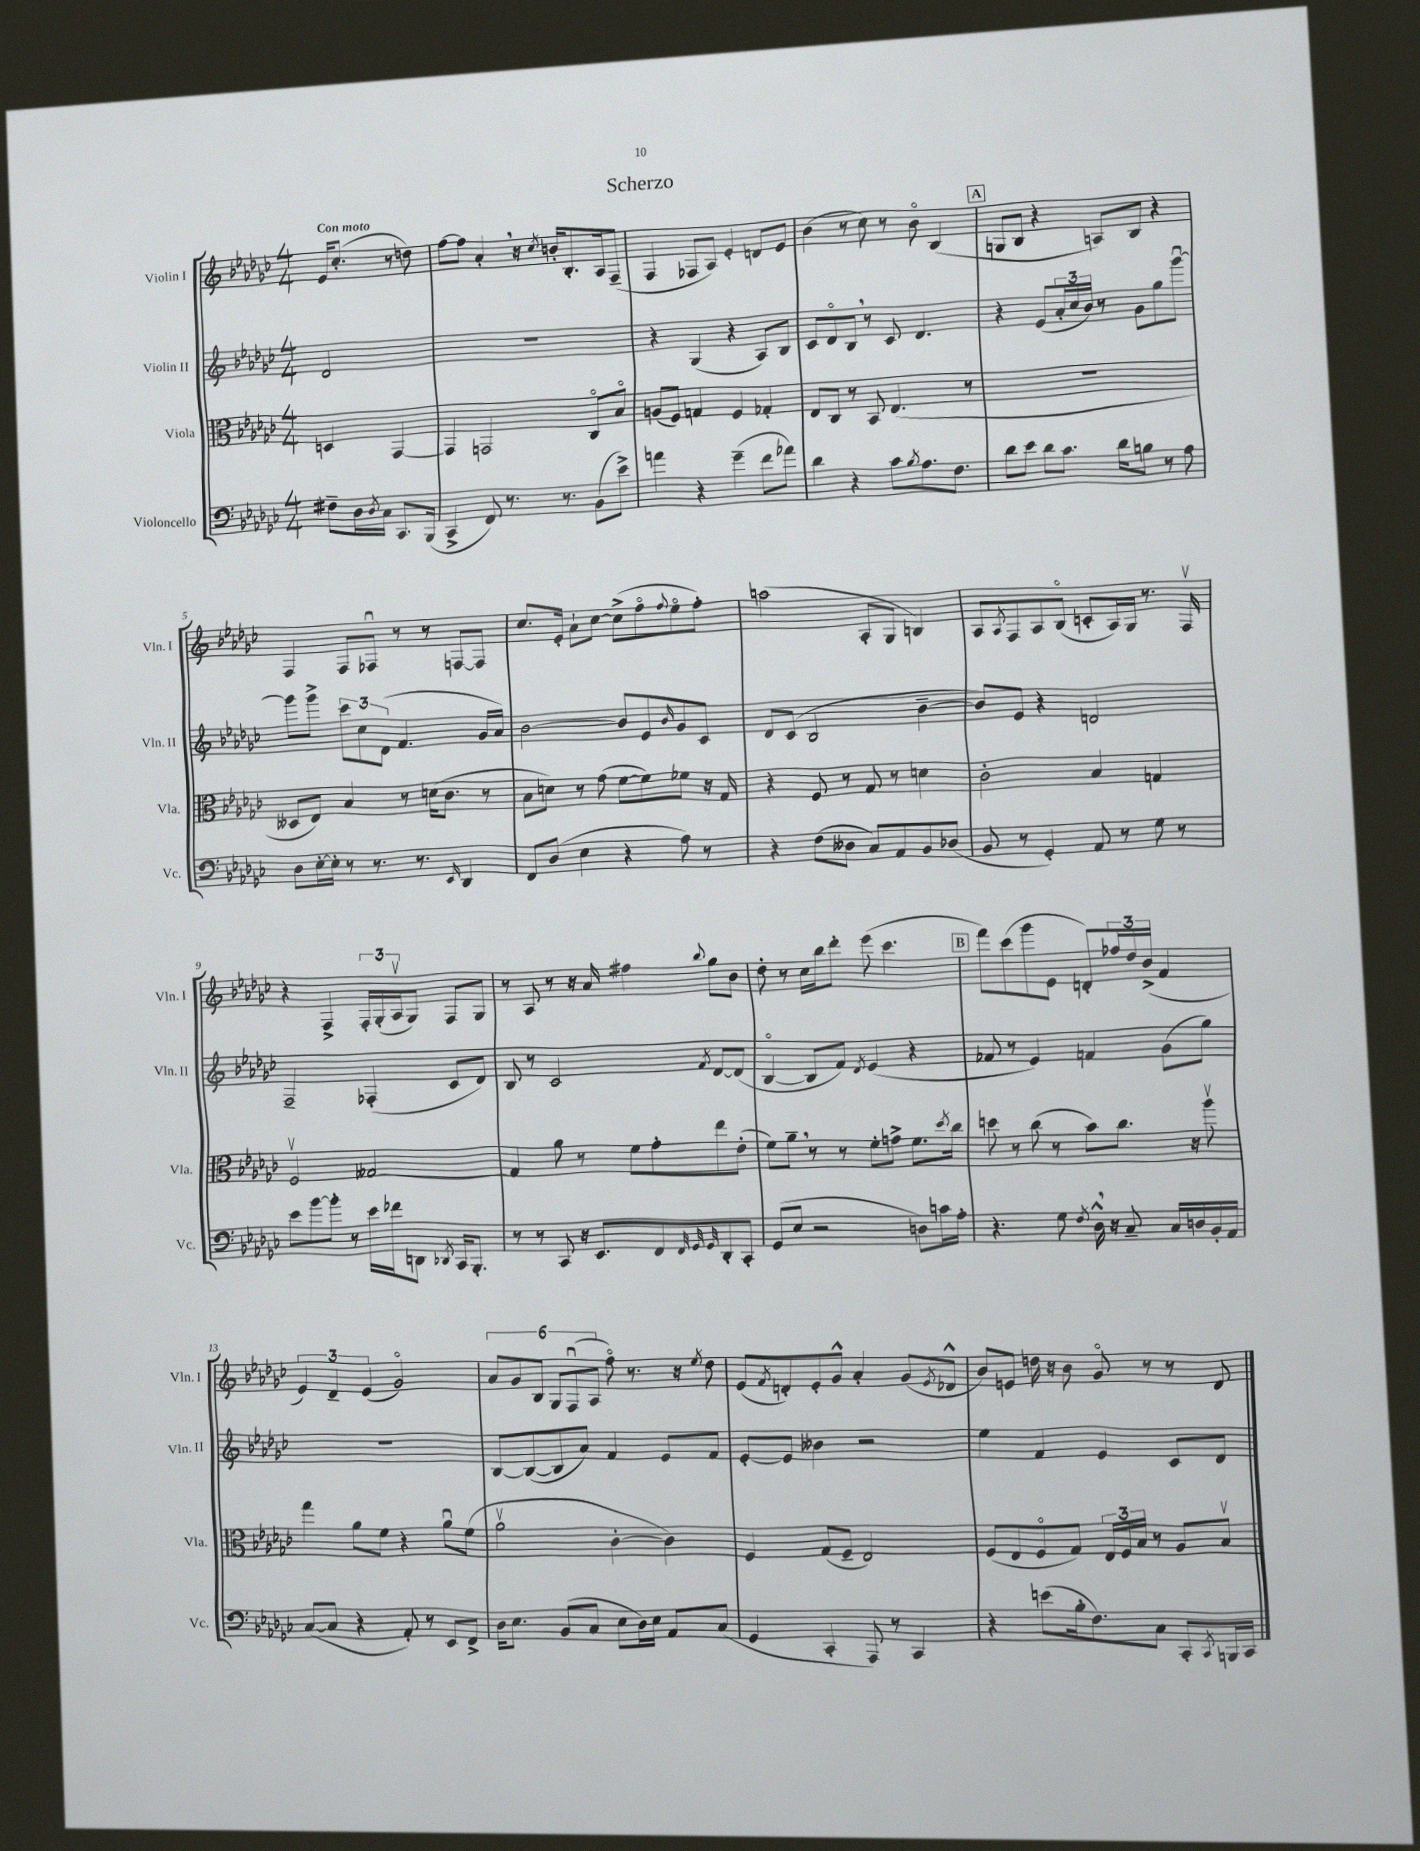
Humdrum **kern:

**kern	**kern	**kern	**kern
*staff4	*staff3	*staff2	*staff1
*clefF4	*clefC3	*clefG2	*clefG2
*k[b-e-a-d-g-c-]	*k[b-e-a-d-g-c-]	*k[b-e-a-d-g-c-]	*k[b-e-a-d-g-c-]
*M4/4	*M4/4	*M4/4	*M4/4
8F#~	4D	2d-	16e-
.	.	.	(8.cc-'
16D-	.	.	.
8qD-	.	.	.
16C-	.	.	.
8.CC-	[4GG-	.	8r
.	.	.	8dd)
(16BBB-	.	.	.
=	=	=	=
4CC-^	4GG-]	1r	[8ff
.	.	.	8ff]
8FF)	2GG	.	4a-'
8.r	.	.	.
.	.	.	16r
.	.	.	8qcc-
8.r	.	.	16b'
.	.	.	8.B-'
(8BB-	8C-o	.	.
.	.	.	16A-
8e-^)	8B-o	.	(8F~
=	=	=	=
4a	(8A	4r	4F
.	8F)	.	.
4r	4G	(4G-	8F-
.	.	.	8A-)
(4g-~	4F	4r	4e-'
8f	4G-'	8A-)	8d
8a-)	.	8B-	8e-
=	=	=	=
4d-	8E-	8c-	(4b-
.	8C-	8d-o	.
4r	8r	8B-	8r
.	8BB-	8r	8cc-)
8c-	(4.E-	8c-	8r
8qB-	.	.	.
8.A-	.	4.d-	8b-o
.	.	.	(4B-
8.F	.	.	.
.	8r	.	.
=	=	=	=
8d-	1r	4r	8G
8e-	.	.	8B-
8d-	.	(8e-	4r
8.c-	.	24a-'	.
.	.	24cc-	.
.	.	24b-)	.
.	.	8r	8A)
16d-	.	.	.
8B	.	8g-	8B-
8r	.	8gg-	4r
8A-	.	[8ggg-u	.
=	=	=	=
8D-	8D--	8ggg-]	4F
[16E-'	8E-)	8ggg-^	.
16E-']	.	.	.
8r	4B-	12ccc-	8F
.	.	12cc-	.
8.r	.	.	8F-u
.	.	(12d-	.
.	8r	4.f	8r
8.r	.	.	.
.	(16d	.	8r
.	8.c-	.	.
16qqEE-	.	.	.
4DD-	.	.	[8F
.	8r	16g-	8F]
.	.	16a-)	.
=	=	=	=
8FF	8B-	[2b-	8.cc-
(8D-	8d)	.	.
.	.	.	16e-'
4E-	8r	.	8a-`
.	(8g-	.	[8cc-
4r	[8f	8b-]	(8cc-^]
.	8f])	8e-	8ffo
.	.	16qqb-	8qqff
8A-)	8f-	8g-	8ee-o
8r	16r	8c-	8ff')
.	16G-	.	.
=	=	=	=
4r	4r	8d-	(2aa
.	.	(8c-	.
(8F	8F	2B-	.
8D--	8r	.	.
8C-)	8G-	.	8A-'
8AA-	8r	.	8G-
8BB-	4d	[4b-~	4B)
(8D-	.	.	.
=	=	=	=
8BB-	2c-'	8b-])	8A-
.	.	.	8qA-
8r	.	8e-	8F
4GG-')	.	4r	8A-
.	.	.	(8B-o
8AA-	4B-	2d	8c'
8r	.	.	16A-)
.	.	.	16G-
8G-	4G	.	8.r
8r	.	.	.
.	.	.	16Fv
=	=	=	=
8e-	2Fv	2F~	4r
[8b-	.	.	.
8b-']	.	.	4F^
8r	.	.	.
16e-	[2G--	(4F-'	24F'
.	.	.	(24G-'
16f-	.	.	.
.	.	.	24A-v
8DD	.	.	8G-)
8qDD-	.	.	.
16CC-	.	8c-	8F
8.BBB-'	.	.	.
.	.	8d-)	8G-
=	=	=	=
8r	4G--]	8B-	8r
8r	.	8r	8A-
8CC-	8a-	2c-	8r
16r	8r	.	16r
8.EE-	.	.	16a-
.	8f	.	4ff#
8FF	8g-'	.	.
32qqFF	.	.	.
32qqGG-	.	.	.
32qqGG-	.	8qf	8qqbb-
8DD-'	8ee-	[8d-	8gg-
8CC-'	(8e-'	(8d-]	8b-
=	=	=	=
(8GG-	8f)	[4B-o	8dd-'
8E-	8a-~	.	8r
2r	8r	8B-]	16cc-
.	.	.	16bb-
.	8r	8f)	8ddd-'
.	.	8qd-	.
.	8f'	(4e-	(8eee-
.	8g^	.	4.ccc-
8D)	8.f	4r	.
16c	.	.	.
.	8qdd-	.	.
16A-'	16cc-	.	.
=	=	=	=
4.r	8dd	8f-	8fff)
.	8r	8r	(8ccc-
.	(8cc-	4e-)	8ggg-
8G-	8r	.	8e-
8qF	.	.	.
16D-^^	8b-)	4f	8d')
16r	.	.	.
8C-~	8.cc-	.	24ff-
.	.	.	24dd-
.	.	.	(24b-^
16C-	.	(8g-	4f
16D	16r	.	.
16BB-'	8aa-v	8gg-)	.
16AA-	.	.	.
=	=	=	=
([8C-	4gg-	1r	6e-)
8C-]	.	.	.
.	.	.	6d-~
4r	8a-	.	.
.	.	.	(6e-
.	8f	.	.
8AA-')	4r	.	2g-o)
8r	.	.	.
8EE-	8a-u	.	.
8FF^	(8f	.	.
=	=	=	=
16D-	2a-v	[8B-	12a-
8.E-	.	.	.
.	.	.	12g-
.	.	(8B-_	.
.	.	.	12B-
(8BB-	.	8B-]	12G-
.	.	.	(12Fu
8C-	.	8a-)	.
.	.	.	12A-
8E-	[4c-'	4f	8ffo)
16D-)	.	.	8.r
16E-	.	.	.
8AA-	4c-])	8e-	.
.	.	.	16r
.	.	.	8qee-
(8C-	.	8f	8dd-
=	=	=	=
4GG-	4F	[8e-'	(8e-
.	.	.	8qf
.	.	8e-]	8d')
4CC-'	(8G-	4b--	8e-'
.	8F~	.	8g-^^
8AAA-)	2E-)	2r	4a-'
8r	.	.	.
4CC-	.	.	(8g-
.	.	.	8qe-
.	.	.	8d-^^
=	=	=	=
4r	(8F	4ee-	8b-)
.	8E-	.	8e
(8e	8Fo	4f	16dd
.	.	.	16r
16B-'	8G-)	.	8b-
8.F)	.	.	.
.	24E-	4e-	8g-o
.	24F	.	.
.	24B-	.	.
8C-	8r	.	8r
8CC-'	8A-	8c-	8r
8qCC-	.	.	.
16BBB	8B-v	8d-	8d-
16CC-	.	.	.
==	==	==	==
*-	*-	*-	*-
